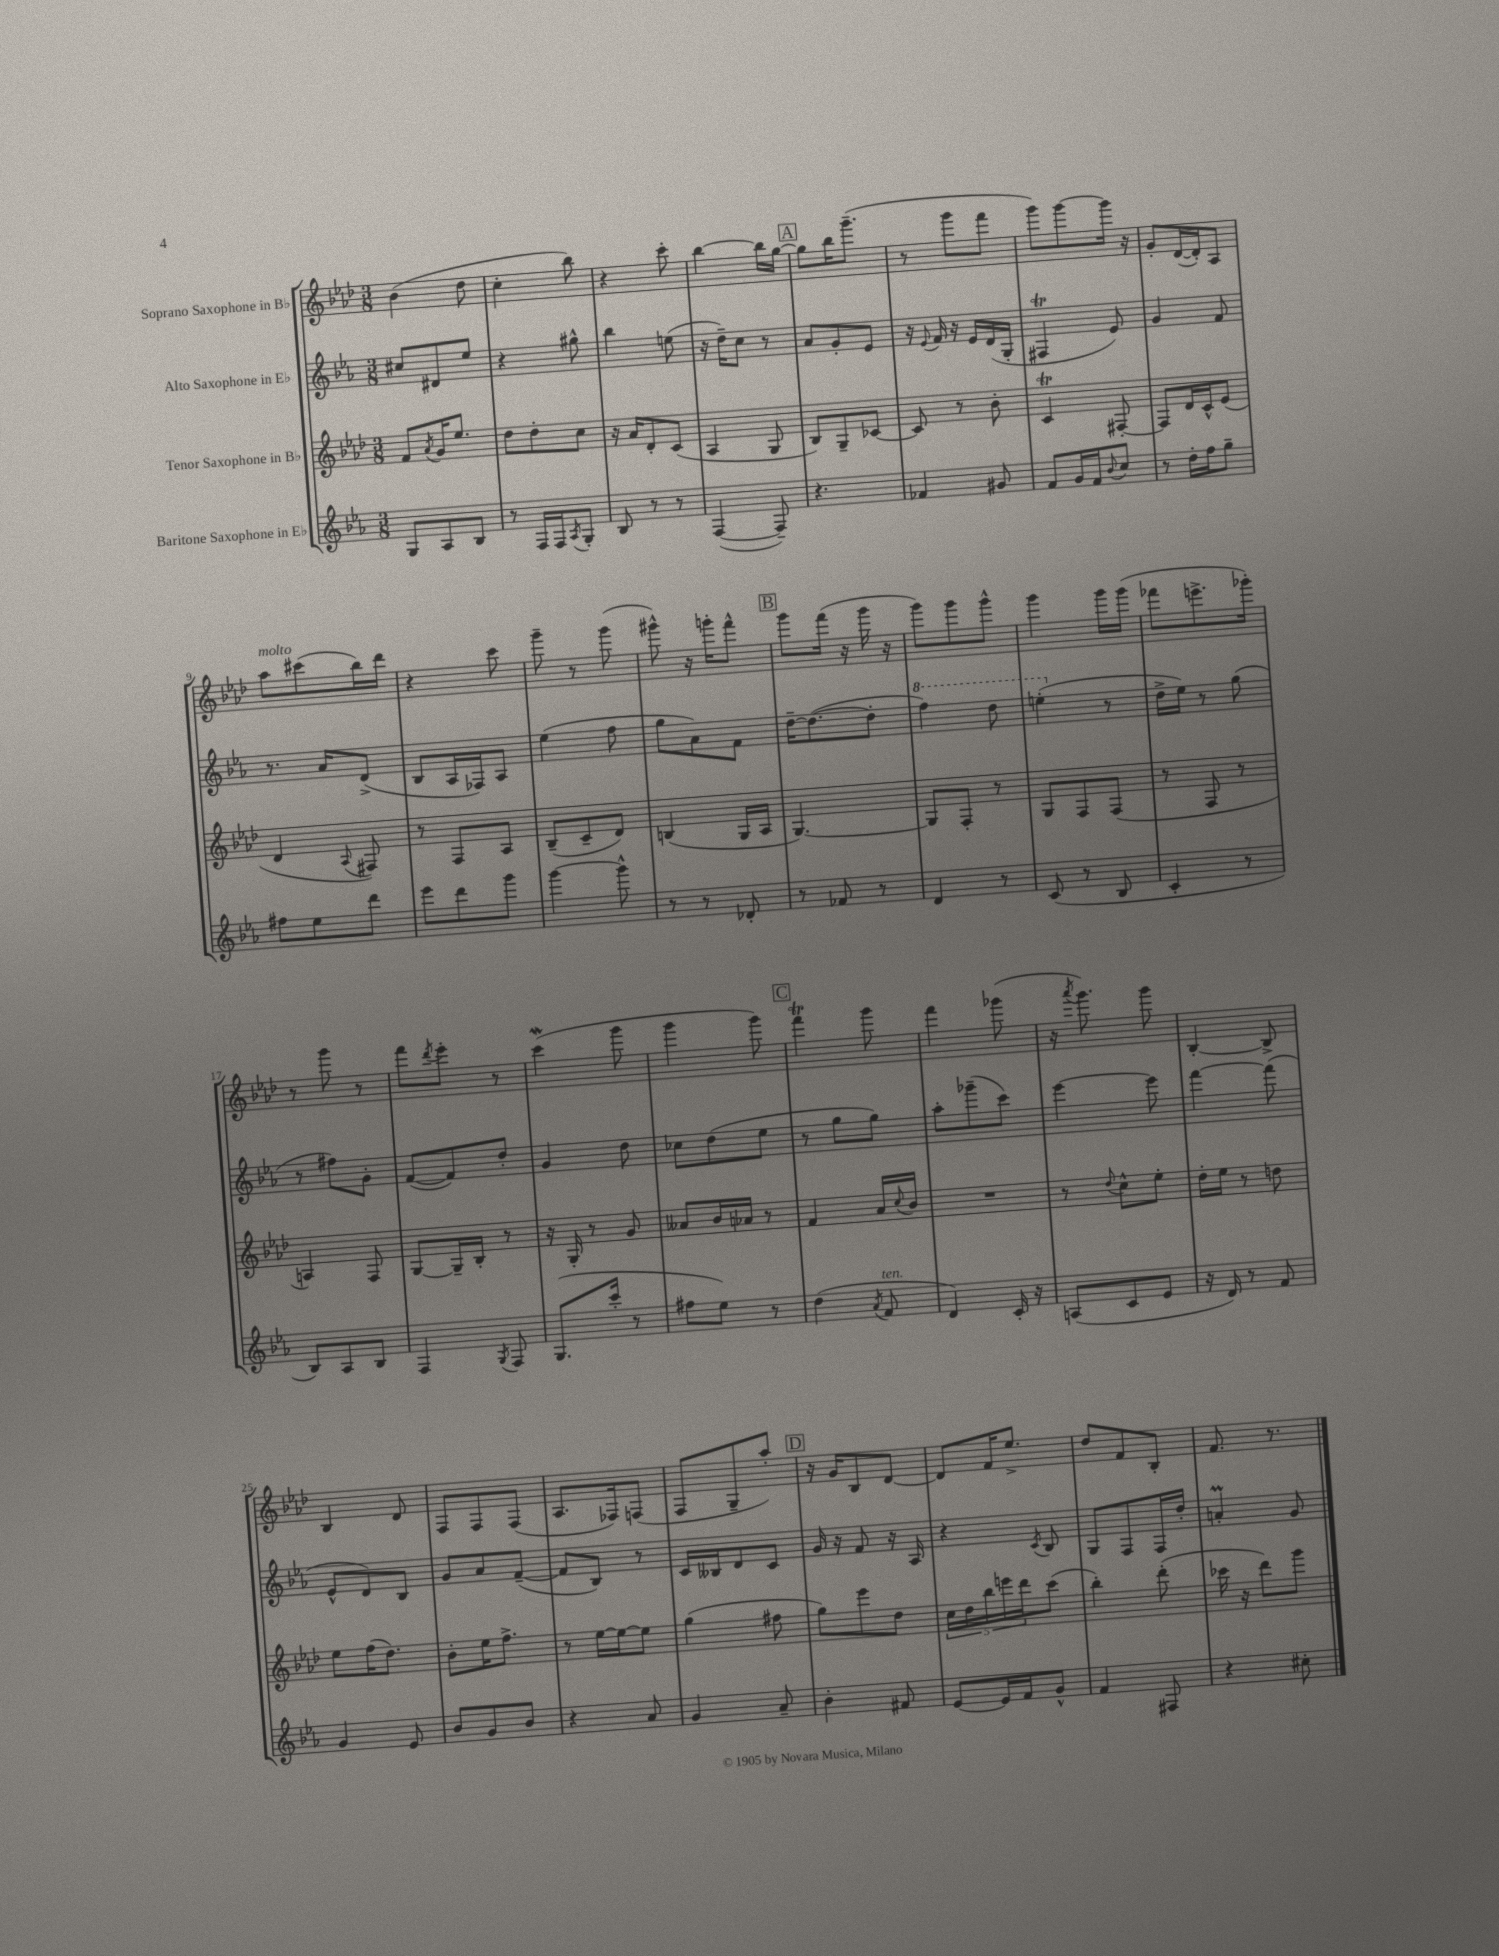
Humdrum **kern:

**kern	**kern	**kern	**kern
*staff4	*staff3	*staff2	*staff1
*clefG2	*clefG2	*clefG2	*clefG2
*k[b-e-a-]	*k[b-e-a-d-]	*k[b-e-a-]	*k[b-e-a-d-]
*M3/8	*M3/8	*M3/8	*M3/8
8G	8f	8cc#	(4b-
.	8qa-	.	.
8A-	16g	8d#	.
.	8.ee-	.	.
8B-	.	8ee-	8dd-
=	=	=	=
8r	8dd-	4r	4cc'
16F	8dd-'	.	.
16F	.	.	.
8qA-	.	.	.
8G'	8cc	8gg#^^	8bb-)
=	=	=	=
8B-	16r	4bb-	4r
.	16a-	.	.
8r	8d-'	.	.
8r	(8c	(8ee	8ccc'
=	=	=	=
([4F	4A-	16r	[4bb-
.	.	16dd~)	.
.	.	8cc	.
8F~])	8G	8r	16bb-]
.	.	.	[16gg
=	=	=	=
4.r	8B-)	8a-	8gg]
.	8G~	8g'	16bb-
.	.	.	(8.ggg~
.	[8c-	8e-	.
=	=	=	=
4f-	8c-]	16r	8r
.	.	8qqe-	.
.	.	16f	.
.	8r	16r	8ggg
.	.	16e-	.
8g#	8b-'	(16d	8fff
.	.	16G'	.
=	=	=	=
8f	4c	4F#	8ggg)
16g	.	.	[8ggg
16f	.	.	.
8qqb-	.	.	.
8cc	[8F#'	8e-)	16ggg]
.	.	.	16r
=	=	=	=
8r	8F#]	4g	8g'
16dd'	16d-	.	([16d-
16ff	16c^^	.	16d-'])
8gg~	(8e-	8f	8A-
=	=	=	=
8ff#	4d-	8.r	8aa-
8ee-	.	.	(8ccc#
.	.	16a-	.
.	8qqA-	.	.
8ddd	8F#)	(8d^	16bb-)
.	.	.	16ddd-
=	=	=	=
8eee-	8r	8B-	4r
8ddd	8F	16A-	.
.	.	16F-)	.
8ggg	8A-	8A-	8ccc
=	=	=	=
[4ggg	(8B-~	(4ee-	8ggg~
.	8c~	.	8r
8ggg^^]	8d-)	8ff	(8ggg
=	=	=	=
8r	(4B	8gg	8ggg#^^)
8r	.	8a-)	16r
.	.	.	16ggg'
8d-'	16G	8f	8fff^^
.	16A-	.	.
=	=	=	=
8r	[4.G)	[16dd~	8ggg
.	.	(8.dd_	.
8f-	.	.	(16fff
.	.	.	16r
8r	.	8dd']	16ggg
.	.	.	16r
=	=	=	=
4d	8G]	4fff)	8ggg)
.	8F'	.	8ggg
8r	8r	8ddd	8ggg^^
=	=	=	=
(8c	8G	(4eee'	4ggg
8r	8F	.	.
8B-	(8F	8r	16ggg
.	.	.	(16ggg
=	=	=	=
4c'	8r	16dd^	8fff-
.	.	16ee-)	.
.	8F	8r	8.eee^
8r	8r	(8gg	.
.	.	.	16ggg-')
=	=	=	=
8B-)	4A)	8r	8r
8A-	.	8ff#)	8ggg
8B-	8F	8g'	8r
=	=	=	=
4F	[8G	([8f	8fff
.	.	.	8qddd-
.	16G~]	8f])	8eee-'
.	16B-'	.	.
8qG	.	.	.
8F	8r	8dd'	8r
=	=	=	=
(8.G	16r	4g	(4ccc
.	16G'	.	.
.	8r	.	.
16ccc'	.	.	.
8r	8g	8dd	8ggg
=	=	=	=
8ff#	8a--	8cc-	4ggg
8ee-)	16b-	(8dd	.
.	16a-	.	.
8r	8r	8ee-	8ggg)
=	=	=	=
(4dd	4f	8r	4fff
.	.	8gg	.
8qa-	.	.	.
8f	16a-	8gg)	8ggg
.	8qqcc	.	.
.	16b-	.	.
=	=	=	=
4d)	4.r	8aa-'	4fff
.	.	(8ggg-~	.
16c'	.	8ccc)	(8ggg-
16r	.	.	.
=	=	=	=
(8A	8r	[4eee-	16r
.	.	.	8qaaa-
.	.	.	8.ggg)
.	8qqdd-	.	.
8c	8cc^^	.	.
8e-	8ee-'	8eee-]	8ggg
=	=	=	=
16r	16dd-'	[4fff	[4B-'
16d)	16ee-	.	.
8r	8r	.	.
8f	8dd	(8fff]	8B-^]
=	=	=	=
4g	8ee-	8e-^^	4B-
.	(16ff	8d)	.
.	8.dd-)	.	.
8e-	.	8B-	8d-
=	=	=	=
8b-	8b-'	8g	8F
8g	16ee-	8a-	8F
.	8.ff^	.	.
8b-	.	([8f~	(8F
=	=	=	=
4r	8r	8f]	8.A-
.	[16ee-	8B-)	.
.	16ee-_	.	16F-)
8a-	8ee-]	8r	(8F
=	=	=	=
4g	(4gg	16c	8F
.	.	16B--	.
.	.	8d	8G~
8a-~	8ff#	8c	8aa-')
=	=	=	=
4b-'	8gg)	16g	16r
.	.	16r	16g
.	8eee-	8f	8B-
8f#	8dd-	16r	[8d-
.	.	16A-	.
=	=	=	=
[8e-	20cc	4r	8d-]
.	20dd-	.	.
.	20bb-	.	.
16e-]	.	.	16f
.	20eee	.	.
16f	.	.	8.ee-^
.	20ddd-	.	.
.	.	8qc	.
8g^^	(8ccc	8B-	.
=	=	=	=
4f	4bb-')	8G	8dd-
.	.	8F	8f
8F#	(8ddd-'	16F	8B-'
.	.	16dd'	.
=	=	=	=
4r	16ccc-	4a'	8.f
.	16r	.	.
.	8ddd-)	.	.
.	.	.	8.r
8cc#'	8ggg	8g	.
==	==	==	==
*-	*-	*-	*-
